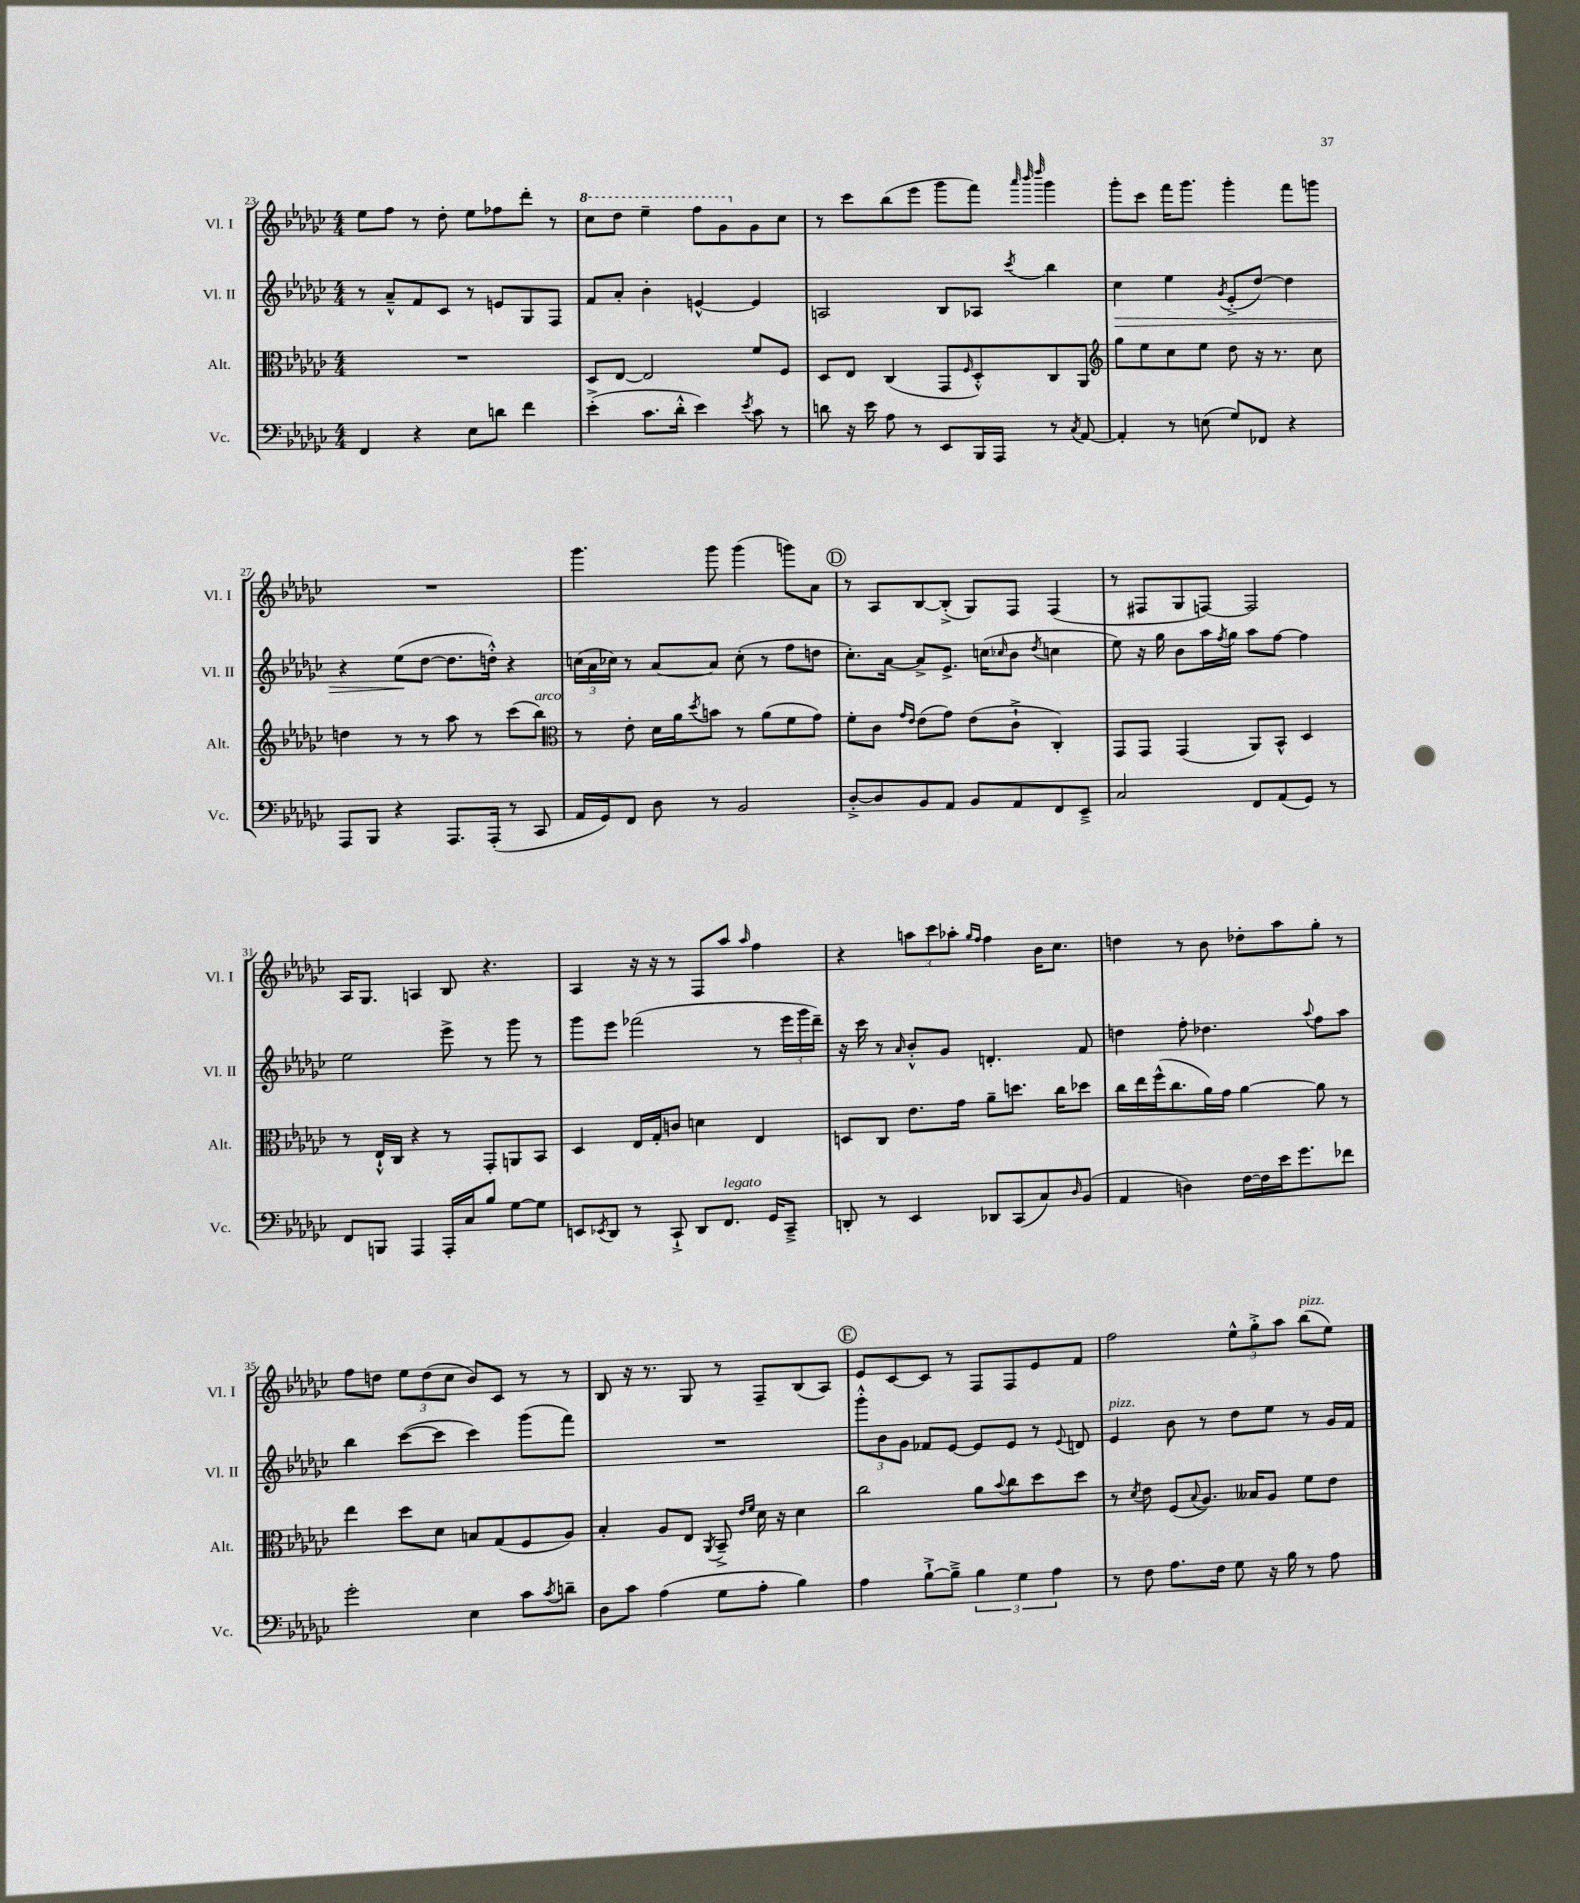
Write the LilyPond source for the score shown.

<<
\new StaffGroup <<
\new Staff = "s0" \with { instrumentName = "Vl. I" shortInstrumentName = "Vl. I" } {
    \clef treble \key ges \major \numericTimeSignature \time 4/4
    ees''8 f''8 r8 des''8-. ees''8 fes''8 des'''8-. r8 |
    \ottava #1 ces'''8 des'''8 ees'''4-- f'''8 ges''8 \ottava #0 ges'8 ces''8 |
    r8 ces'''8 bes''8( ees'''8 ges'''8 f'''8) \grace { aes'''32 bes'''32 des''''32 } ges'''4 |
    ges'''8-. ces'''8 f'''16 ges'''8. ges'''4-. f'''8 g'''8 |
    R1 |
    ges'''4. ges'''8 ges'''4( g'''8) aes'8 |
    \mark \markup { \circle "D" } r8 aes8 bes8~ bes8-.->( ges8) f8 f4( |
    r8 fis8 ges8 f8~) f2 |
    aes16 ges8. a4 bes8 r4. |
    aes4 r16 r16 r8 f8 aes''8 \grace { aes''16 } f''4 |
    r4 \tuplet 3/2 { a''8 ces'''8 aes''8-. } \grace { ges''16 f''16 } f''4 bes'16 ces''8. |
    d''4 r8 bes'8 des''8-. aes''8 ges''8-. r8 |
    f''8 d''8 \tuplet 3/2 { ees''8 d''8( ces''8 } bes'8) ces'8 r8 r8 |
    bes8 r16 r8. ges8 r8 f8-- bes8( aes8) |
    \mark \markup { \circle "E" } ees'8 ces'8~ ces'8 r8 f8 f8 ees'8 f'8 |
    f''2 \tuplet 3/2 { ees''8-^ ges''8-.-> aes''8 } bes''8^\markup { \italic "pizz." }( ees''8) \bar "|." |
}
\new Staff = "s1" \with { instrumentName = "Vl. II" shortInstrumentName = "Vl. II" } {
    \clef treble \key ges \major \numericTimeSignature \time 4/4
    r8 aes'8---^ f'8 ces'8 r8 e'8 ges8 f8 |
    f'8 aes'8-. bes'4-. e'4~-^ e'4 |
    a2 bes8 aes8 \acciaccatura { ces'''8 } bes''4 |
    ces''4\> ees''4 \acciaccatura { ges'8 } ees'8-.->( des''8~) des''4 |
    r4 ees''8\!( des''8~ des''8. d''16-.-^) r4 |
    \tuplet 3/2 { c''16( aes'16 ces''16) } r8 aes'8~ aes'8 ces''8-.( r8 f''8 d''8 |
    \mark \markup { \circle "D" } ces''8.-.) aes'16~ aes'8-> ees'8.-> c''16( \grace { ces''16 } bes'8 \acciaccatura { des''8 } c''4 |
    ees''8) r16 ges''16 bes'8 aes''16 \acciaccatura { f''8 } ges''16 aes''8 f''8~ f''4 |
    ees''2 ees'''8-> r8 ges'''8 r8 |
    ges'''8 ees'''8 fes'''2( r8 \tuplet 3/2 { ees'''16 ges'''16 des'''16--) } |
    r16 ces'''16 r8 \grace { aes'16 } bes'8-.-^ ges'8 d'4.-. f'8 |
    d''4 f''8-. des''4. \appoggiatura { aes''8 } f''8 aes''8 |
    bes''4 ces'''8~( ces'''8 ces'''4) ges'''8( f'''8) |
    R1 |
    \mark \markup { \circle "E" } \tuplet 3/2 { ges'''8-.-^ bes'8 ges'8 } fes'8 ees'8~ ees'8 ees'8 r8 \appoggiatura { ees'8 } d'8 |
    ees'4^\markup { \italic "pizz." } bes'8 r8 des''8 ees''8 r8 ges'16 f'16 \bar "|." |
}
\new Staff = "s2" \with { instrumentName = "Alt." shortInstrumentName = "Alt." } {
    \clef alto \key ges \major \numericTimeSignature \time 4/4
    R1 |
    des8 ees8~ ees2 f'8 f8 |
    des8 ees8 ces4( ges,8 \grace { f16 } des8-.-^) ces8 aes,8 |
    \clef treble ges''8 ees''8 ces''8 ees''8 des''8 r16 r8. ces''8 |
    d''4 r8 r8 aes''8 r8 ces'''8( bes''8^\markup { \italic "arco" }) |
    \clef alto r8 ees'8-. des'16 aes'16 \acciaccatura { des''8 } b'8 r8 aes'8( f'8 ges'8) |
    \mark \markup { \circle "D" } f'8-. ces'8 \grace { ges'16 ees'16 } ees'8( ges'8) ees'8( ces'8-!-> ces4-.) |
    ges,8 ges,8 ges,4( aes,8) bes,8-^ des4 |
    r8 ees16-!-^ ces16 r4 r8 ges,8-. a,8 bes,8 |
    des4 ees16 ges16-. c'8 d'4 ees4 |
    d8 ces8 ees'8. ges'16 aes'8-- d''8. ces''16 des''8 |
    ces''16 ees''16 f''16-^( ces''8. aes'16) ges'16 aes'4~ aes'8 r8 |
    ees''4 des''8 des'8 b8 ges8( f8 aes8) |
    bes4-. aes8 ees8 \acciaccatura { aes,8 } bes,8---> \grace { ees'16 f'16 } des'16 r16 des'4 |
    \mark \markup { \circle "E" } ces''2 aes'8 \appoggiatura { bes'8 } ces''8 des''8 des''8 |
    r8 \acciaccatura { des'8 } ees'8 f8( \appoggiatura { bes8 } aes8.) beses16 aes8 f'8 ees'8 \bar "|." |
}
\new Staff = "s3" \with { instrumentName = "Vc." shortInstrumentName = "Vc." } {
    \clef bass \key ges \major \numericTimeSignature \time 4/4
    f,4 r4 ees8 d'8 f'4 |
    ees'4-.->( ces'8. des'16-.-^ ees'4) \acciaccatura { ees'8 } ces'8 r8 |
    d'8 r16 ees'16 aes8 r8 ees,8 bes,,16 aes,,16 r8 \acciaccatura { ces8 } aes,8~ |
    aes,4-. r8 e8( ges8) fes,8 r4 |
    aes,,8 bes,,8 r4 aes,,8. aes,,16-.( r8 ces,8 |
    aes,16 ges,16) f,8 des8 r8 bes,2 |
    \mark \markup { \circle "D" } des8~-.-> des8 bes,8 aes,8 bes,8 aes,8 f,8 ees,8---> |
    ces2 f,8 aes,8( ges,8) r8 |
    f,8 b,,8 aes,,4 aes,,16-. ces16 bes8 ges8~ ges8 |
    e,8 \acciaccatura { ees,8 } des,8 r8 ces,8-!-> des,8 f,8.^\markup { \italic "legato" } ges,16 ces,8---> |
    d,8-. r8 ees,4 des,8 ces,8( ces8) \grace { des16 } bes,8( |
    aes,4 d4) f16~ f16 ees'16 ges'8. fes'8 |
    ges'2-. ees4 ces'8 \acciaccatura { ces'8 } d'8-- |
    des8 ces'8 aes4( ges8 aes8-. bes4) |
    \mark \markup { \circle "E" } aes4 bes8~-!-> bes8---> \tuplet 3/2 { bes4 ges4 aes4 } |
    r8 f8 aes8. f16 ges8 r16 bes16 r8 aes8 \bar "|." |
}
>>
>>
\layout { \context { \Score currentBarNumber = #23 } }
